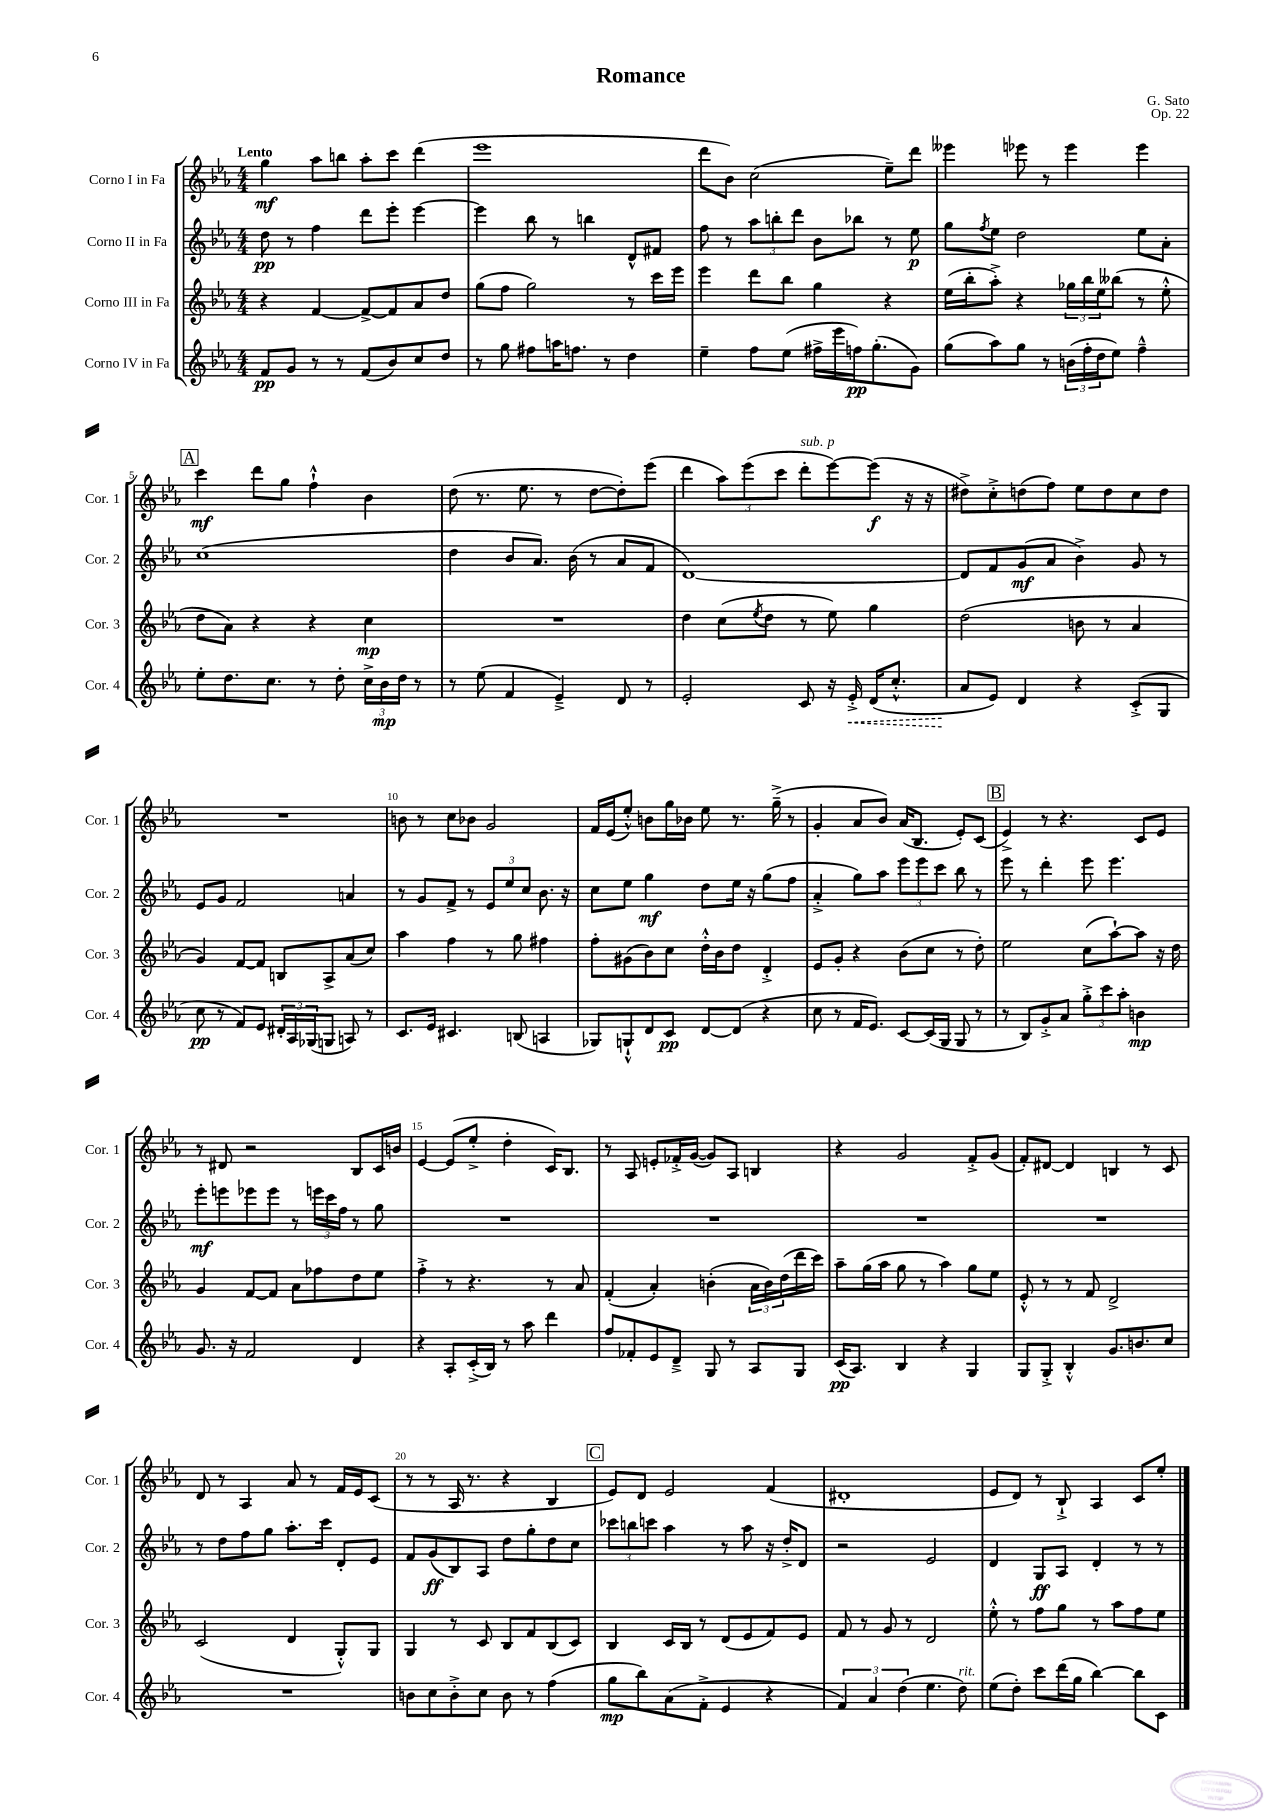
\header { title = "Romance" composer = "G. Sato" opus = "Op. 22" }
<<
\new StaffGroup <<
\new Staff = "s0" \with { instrumentName = "Corno I in Fa" shortInstrumentName = "Cor. 1" } {
    \clef treble \key ees \major \numericTimeSignature \time 4/4 \tempo "Lento"
    g''4\mf aes''8 b''8 aes''8-. c'''8 d'''4( |
    ees'''1 |
    d'''8 bes'8) c''2( ees''8--) d'''8 |
    eeses'''4 ees'''8 r8 ees'''4 ees'''4 |
    \mark \markup { \box "A" } c'''4\mf d'''8 g''8 f''4-!-^ bes'4 |
    d''8( r8. ees''8. r8 d''8~ d''8-.) ees'''8( |
    d'''4 \tuplet 3/2 { aes''8) ees'''8( c'''8 } d'''8-.^\markup { \italic "sub. p" } ees'''8~) ees'''8\f( r16 r16 |
    dis''8->) c''8-.-> d''8( f''8) ees''8 d''8 c''8 d''8 |
    R1 |
    b'8 r8 c''8 bes'8 g'2 |
    f'16 ees'16( ees''8-.-^) b'8 g''16 bes'16 ees''8 r8. g''16--->( r8 |
    g'4-. aes'8 bes'8) aes'16( bes8. ees'8-.) c'8( |
    \mark \markup { \box "B" } ees'4->) r8 r4. c'8 ees'8 |
    r8 dis'8 r2 bes8 c'16 b'16 |
    ees'4~ ees'8( ees''8-.-> d''4-. c'16) bes8. |
    r8 aes8 e'8-. fes'16-.-> g'16~( g'8) aes8 b4 |
    r4 g'2 f'8-.-> g'8( |
    f'8-.) dis'8~ dis'4 b4 r8 c'8 |
    d'8 r8 aes4 aes'8 r8 f'16 ees'16 c'8( |
    r8 r8 aes16 r8. r4 bes4 |
    \mark \markup { \box "C" } ees'8) d'8 ees'2 f'4( |
    dis'1-. |
    ees'8 d'8) r8 bes8-!-> aes4 c'8 ees''8-. \bar "|." |
}
\new Staff = "s1" \with { instrumentName = "Corno II in Fa" shortInstrumentName = "Cor. 2" } {
    \clef treble \key ees \major \numericTimeSignature \time 4/4
    d''8\pp r8 f''4 d'''8 ees'''8-. ees'''4~ |
    ees'''4 bes''8 r8 b''4 d'8-^ fis'8 |
    f''8 r8 \tuplet 3/2 { aes''8 b''8-. d'''8 } bes'8 bes''8 r8 ees''8\p |
    g''8 \acciaccatura { f''8 } ees''8 d''2 ees''8 aes'8-. |
    \mark \markup { \box "A" } c''1( |
    d''4 bes'8 aes'8.) bes'16( r8 aes'8 f'8 |
    d'1~) |
    d'8 f'8 g'8\mf( aes'8 bes'4->) g'8 r8 |
    ees'8 g'8 f'2 a'4 |
    r8 g'8 f'8-> r8 \tuplet 3/2 { ees'8 ees''8 c''8 } bes'8. r16 |
    c''8 ees''8 g''4\mf d''8 ees''16 r16 g''8( f''8 |
    aes'4-.-> g''8) aes''8 \tuplet 3/2 { ees'''8 ees'''8 c'''8 } bes''8 r8 |
    \mark \markup { \box "B" } ees'''8 r8 d'''4-. ees'''8 ees'''4. |
    ees'''8-.\mf e'''8 ees'''8 ees'''8 r8 \tuplet 3/2 { e'''16 c'''16 f''16 } r8 g''8 |
    R1 |
    R1 |
    R1 |
    R1 |
    r8 d''8 f''8 g''8 aes''8.-. c'''16 d'8-. ees'8 |
    f'8 g'8\ff( bes8) aes8 d''8 g''8-. d''8 c''8 |
    \mark \markup { \box "C" } \tuplet 3/2 { ces'''8 b''8 c'''8 } aes''4 r8 aes''8 r16 d''16-.-> d'8 |
    r2 ees'2 |
    d'4 g8\ff aes8 d'4-. r8 r8 \bar "|." |
}
\new Staff = "s2" \with { instrumentName = "Corno III in Fa" shortInstrumentName = "Cor. 3" } {
    \clef treble \key ees \major \numericTimeSignature \time 4/4
    r4 f'4~ f'8~-> f'8 aes'8 d''8 |
    g''8( f''8 g''2) r8 c'''16 ees'''16 |
    ees'''4 d'''8 bes''8 g''4 r4 |
    ees''16( bes''16-. aes''8-.->) r4 \tuplet 3/2 { ges''16 bes''16 ees''16 } beses''8( r8 ees''8-.-^ |
    \mark \markup { \box "A" } d''8 aes'8) r4 r4 c''4\mp |
    R1 |
    d''4 c''8( \acciaccatura { ees''8 } d''8 r8 ees''8) g''4 |
    d''2( b'8 r8 aes'4 |
    g'4) f'8~ f'8 b8 aes8-> aes'8( c''8) |
    aes''4 f''4 r8 g''8 fis''4 |
    f''8-. gis'8( bes'8) c''8 d''16-.-^ bes'16 d''8 d'4-.-> |
    ees'8 g'8-. r4 bes'8( c''8 r8 d''8-.) |
    \mark \markup { \box "B" } ees''2 c''8( aes''8~-!) aes''8 r16 d''16 |
    g'4 f'8~ f'8 aes'8 fes''8 d''8 ees''8 |
    f''4-.-> r8 r4. r8 aes'8 |
    f'4-.( aes'4-.) b'4-.( \tuplet 3/2 { aes'16 b'16) d''16( } d'''16 c'''16) |
    aes''8-- g''16( aes''16 g''8 r8 aes''4) g''8 ees''8 |
    ees'8-.-^ r8 r8 f'8 d'2-> |
    c'2( d'4 g8-.-^) g8 |
    g4 r8 c'8 bes8 f'8 bes8( c'8) |
    \mark \markup { \box "C" } bes4 c'16 bes16 r8 d'8( ees'8 f'8) ees'8 |
    f'8 r8 g'8 r8 d'2 |
    ees''8-.-^ r8 f''8 g''8 r8 aes''8 f''8 ees''8 \bar "|." |
}
\new Staff = "s3" \with { instrumentName = "Corno IV in Fa" shortInstrumentName = "Cor. 4" } {
    \clef treble \key ees \major \numericTimeSignature \time 4/4
    f'8\pp g'8 r8 r8 f'8( bes'8) c''8 d''8 |
    r8 g''8 fis''8 a''16 f''8. r8 d''4 |
    ees''4-- f''8 ees''8( fis''16-> ees'''16 f''16\pp) g''8.-.( g'8) |
    g''8( aes''8) g''8 r8 \tuplet 3/2 { b'16( f''16-. d''16 } ees''8) f''4---^ |
    \mark \markup { \box "A" } ees''8-. d''8. c''8. r8 d''8-. \tuplet 3/2 { c''16-> bes'16\mp d''16 } r8 |
    r8 ees''8( f'4 ees'4--->) d'8 r8 |
    ees'2-. c'8 r16 \once \override Hairpin.style = #'dashed-line ees'16-.->\< d'16( c''8.-.-^ |
    aes'8\! ees'8) d'4 r4 c'8-.->( g8 |
    c''8\pp r8 f'8) ees'8 \tuplet 3/2 { dis'16-. aes16 ges16( } g8 a8) r8 |
    c'8. ees'16 cis'4. b8( a4 |
    ges8) g8-!-^ d'8 c'8\pp d'8~ d'8( r4 |
    c''8 r8 f'16 ees'8.) c'8~ c'16( g16 g8 r8 |
    \mark \markup { \box "B" } r8 bes8) g'8-.-> aes'8 \tuplet 3/2 { g''8-.-> c'''8 aes''8-. } b'4\mp |
    g'8. r16 f'2 d'4 |
    r4 aes8-. c'16-.->( bes16) r8 aes''8 d'''4 |
    f''8 fes'8-. ees'8 d'8---> g8 r8 aes8 g8 |
    c'16\pp( aes8.) bes4 r4 g4 |
    g8 g8-.-> bes4-.-^ g'8. b'8. c''8 |
    R1 |
    b'8 c''8 b'8-.-> c''8 b'8 r8 f''4( |
    \mark \markup { \box "C" } g''8\mp bes''8) aes'8( f'8-.-> ees'4 r4 |
    \tuplet 3/2 { f'4) aes'4 d''4( } ees''4. d''8^\markup { \italic "rit." }) |
    ees''8( d''8-.) c'''8 d'''16( g''16 bes''4~) bes''8 c'8 \bar "|." |
}
>>
>>
\layout { \context { \Score \override BarNumber.break-visibility = ##(#f #t #t) barNumberVisibility = #(every-nth-bar-number-visible 5) } }
